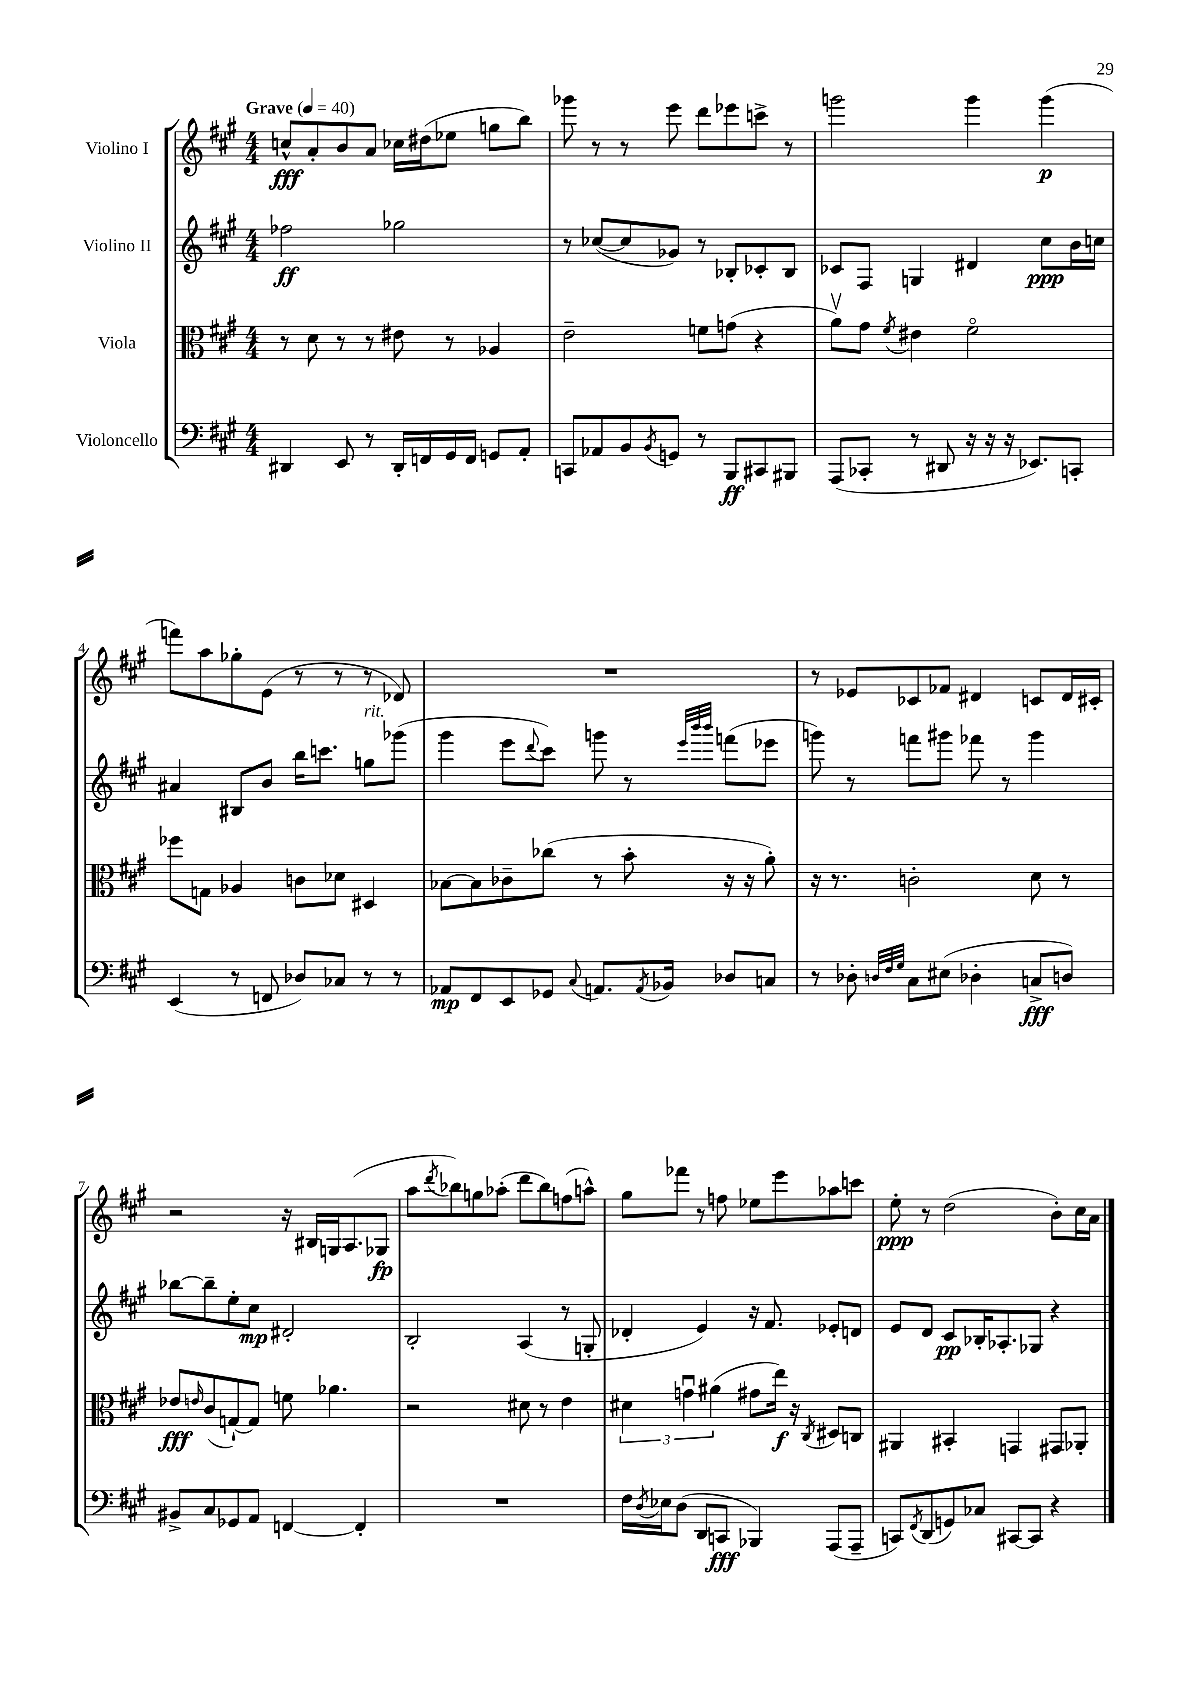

**kern	**kern	**kern	**kern
*staff4	*staff3	*staff2	*staff1
*clefF4	*clefC3	*clefG2	*clefG2
*k[f#c#g#]	*k[f#c#g#]	*k[f#c#g#]	*k[f#c#g#]
*M4/4	*M4/4	*M4/4	*M4/4
*MM40	*MM40	*MM40	*MM40
4DD#	8r	2ff-	8cc^^
.	8d	.	8a'
8EE	8r	.	8b
8r	8r	.	8a
16DD#'	8e#	2gg-	16cc-
16FF	.	.	(16dd#
16GG#	8r	.	8ee-
16FF	.	.	.
8GG	4A-	.	8gg
8AA'	.	.	8bb)
=	=	=	=
8CC	2e~	8r	8ggg-
8AA-	.	([8cc-	8r
8BB	.	8cc-]	8r
8qBB	.	.	.
8GG	.	8g-)	8eee
8r	8f	8r	8ddd
8BBB	(8g	8B-'	8eee-
8CC#	4r	8c-'	8ccc^
8BBB#	.	8B-	8r
=	=	=	=
(8AAA	8av)	8c-	2ggg
8CC-'	8g#	8F#	.
.	8qf#	.	.
8r	4e#	4G	.
8DD#	.	.	.
16r	2f#o	4d#	4ggg
16r	.	.	.
16r	.	.	.
8.EE-)	.	.	.
.	.	8cc#	(4ggg
8CC'	.	16b	.
.	.	16cc	.
=	=	=	=
(4EE	8ff-	4a#	8fff)
.	8G	.	8aa
8r	4A-	8B#	8gg-'
8FF	.	8b	(8e
8D-)	8c	16bb	8r
.	.	8.ccc	.
8C-	8d-	.	8r
8r	4D#	8gg	8r
8r	.	(8ggg-	8d-)
=	=	=	=
8AA-	[8B-	4ggg#	1r
8FF#	8B-]	.	.
8EE	8c-~	8eee	.
.	.	8qqddd	.
8GG-	(8cc-	8ccc#)	.
8qqC#	.	.	.
8.AA	8r	8ggg	.
.	8b'	8r	.
8qAA	.	.	.
16BB-	.	.	.
.	.	32qqeee	.
.	.	32qqbbb	.
.	.	32qqbbb	.
8D-	16r	(8fff	.
.	16r	.	.
8C	8a')	8eee-	.
=	=	=	=
8r	16r	8ggg)	8r
.	8.r	.	.
8D-'	.	8r	8e-
32qqD	.	.	.
32qqF#	.	.	.
32qqG#	.	.	.
8C#	2c'	8fff	8c-
(8E#	.	8ggg#	8f-
4D-'	.	8fff-	4d#
.	.	8r	.
8C^	8d	4ggg#	8c
8D)	8r	.	16d#
.	.	.	16c#'
=	=	=	=
8BB#^	8e-	[8bb-	2r
.	16qqe	.	.
8C#	(8c#	8bb-~]	.
8GG-	[8G`)	8ee'	.
8AA	8G]	8cc#	.
[4FF	8f	2d#'	16r
.	.	.	16B#
.	4.a-	.	16G
.	.	.	(8.A
4FF']	.	.	.
.	.	.	8G-
=	=	=	=
1r	2r	2B'	8aa
.	.	.	8qddd
.	.	.	8bb-)
.	.	.	8gg
.	.	.	(8aa-'
.	8d#	(4A	8ddd
.	8r	.	8bb-)
.	4e	8r	(8ff
.	.	8G'	8aa^^)
=	=	=	=
16F#	6d#	4d-'	8gg#
8qD	.	.	.
16E-	.	.	.
(8D	.	.	8fff-
.	6gu	.	.
8DD	.	4e)	8r
.	(6a#	.	.
8CC	.	.	8ff
4BBB-)	8g#	16r	8ee-
.	.	8.f#	.
.	16ee)	.	8eee
.	16r	.	.
.	8qC#	.	.
(8AAA	8D#	8e-'	8aa-
8AAA~	8C	8d	8ccc
=	=	=	=
8CC)	4AA#	8e	8ee'
8qFF#	.	.	.
(8DD	.	8d	8r
8GG)	4BB#'	8c#	(2dd
8C-	.	16B-'	.
.	.	8.A-'	.
[8CC#	4GG	.	.
8CC#]	.	8G-	.
4r	8GG#	4r	8b')
.	8AA-'	.	16cc#
.	.	.	16a
==	==	==	==
*-	*-	*-	*-
